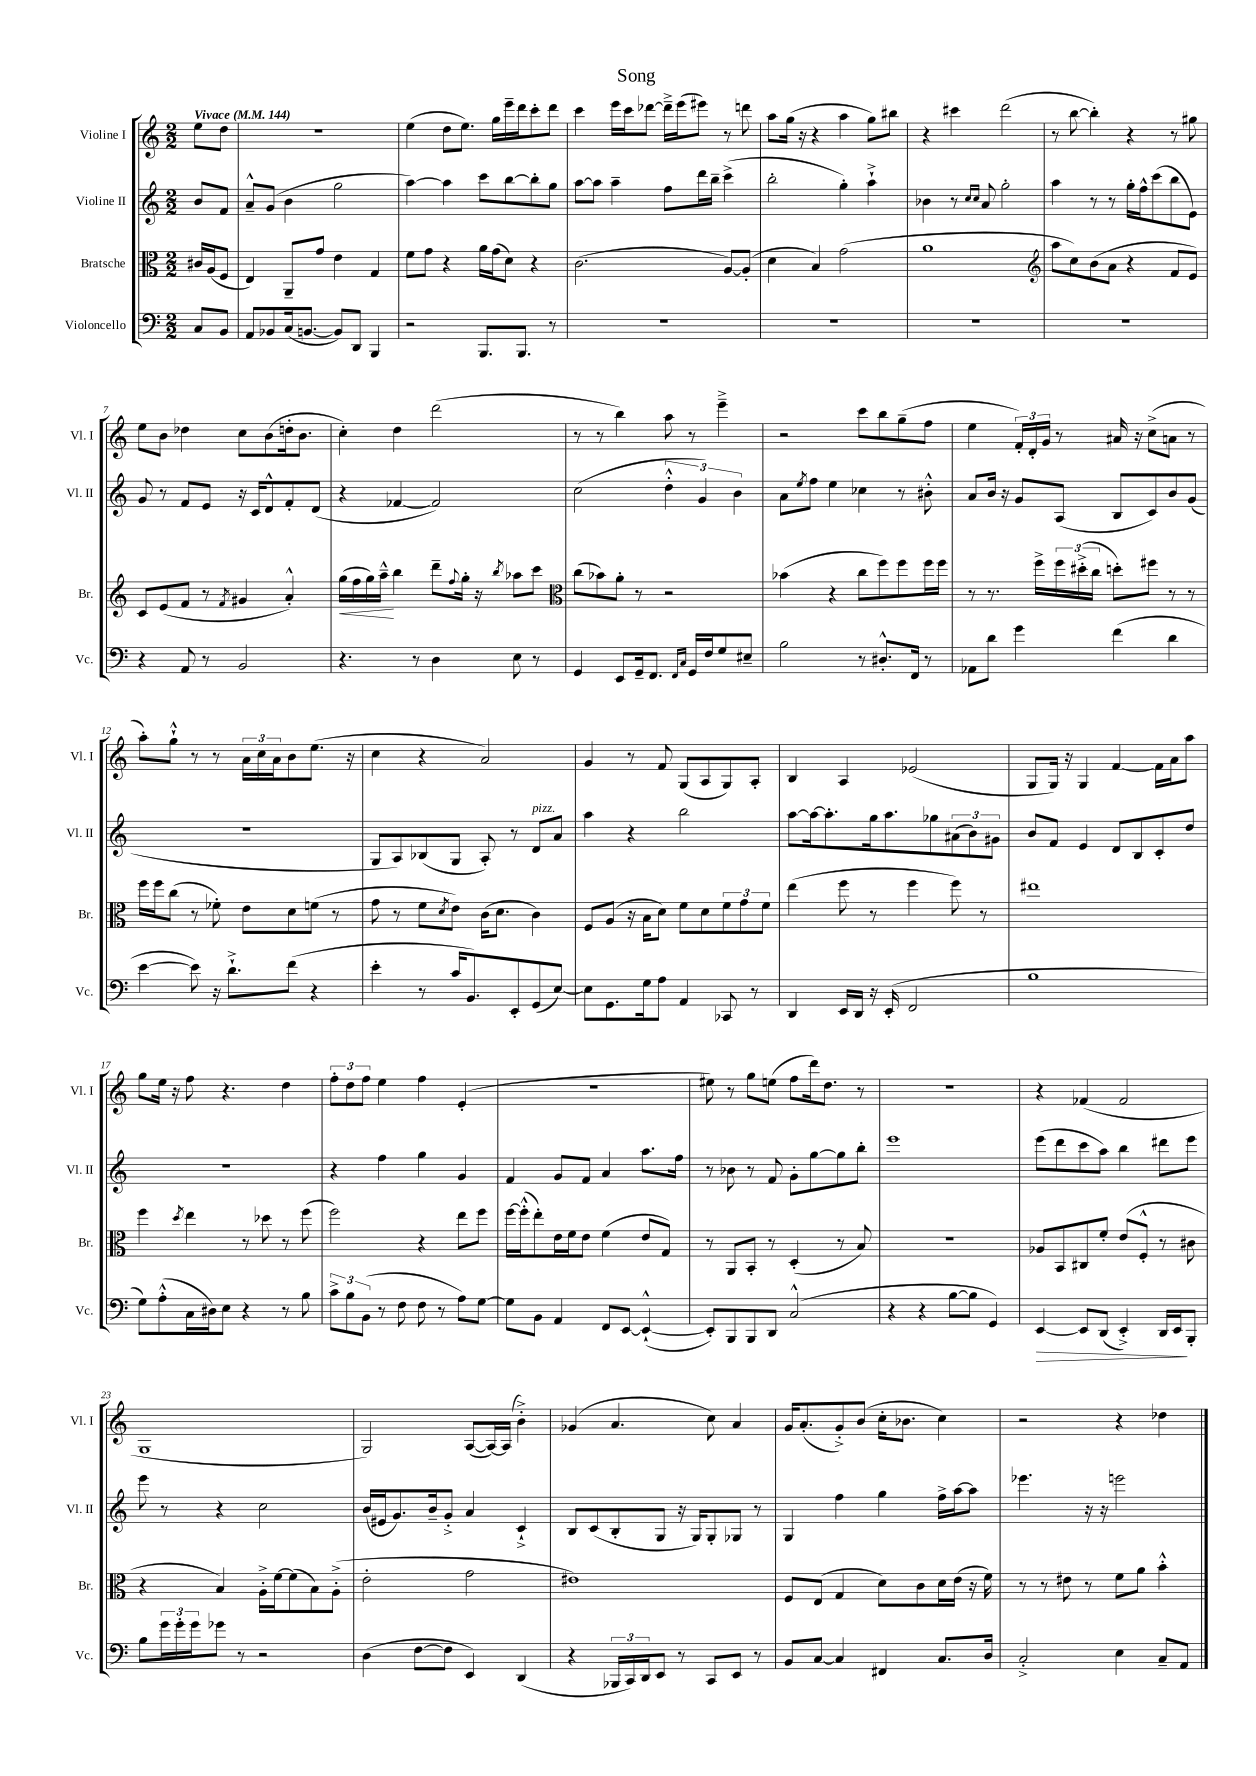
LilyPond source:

\header { title = "Song" }
<<
\new StaffGroup <<
\new Staff = "s0" \with { instrumentName = "Violine I" shortInstrumentName = "Vl. I" } {
    \clef treble \key c \major \numericTimeSignature \time 2/2 \partial 4 \tempo "Vivace" 4 = 144
    e''8 d''8 |
    R1 |
    e''4( d''8 e''8.) g''16 e'''16-- d'''16 c'''8-. d'''8 |
    c'''4 e'''16 c'''16 des'''8~ des'''16---> e'''16( eis'''8) r8 d'''8 |
    a''8 g''16( r16 r4 a''4 g''8) bis''8 |
    r4 cis'''4 d'''2( |
    r8 b''8~ b''4-.) r4 r8 gis''8 |
    e''8 b'8 des''4 c''8 b'8( d''16-. b'8. |
    c''4-.) d''4 d'''2( |
    r8 r8 b''4) a''8 r8 e'''4---> |
    r2 c'''8 b''8 g''8--( f''8 |
    e''4 \tuplet 3/2 { f'16-.) d'16-. g'16 } r8 ais'16 r16 c''8->( a'8 r8 |
    a''8-.) g''8-!-^ r8 r8 \tuplet 3/2 { a'16 c''16 a'16 } b'8 e''8.( r16 |
    c''4 r4 a'2) |
    g'4 r8 f'8 g8( a8 g8) a8-. |
    b4 a4 ees'2( |
    g8 g16) r16 g4 f'4~ f'16 a'16 a''8 |
    g''8 e''16 r16 f''8 r4. d''4 |
    \tuplet 3/2 { f''8-. d''8 f''8 } e''4 f''4 e'4-.( |
    r1 |
    eis''8) r8 g''8 e''8( f''8 d'''16) d''8. r8 |
    r1 |
    r4 fes'4( fes'2 |
    g1 |
    g2) a8~( a16~) a16( b'4-.->) |
    ges'4( a'4. c''8) a'4 |
    g'16 a'8.-.( g'8-.->) b'8( c''16-. bes'8. c''4) |
    r2 r4 des''4 \bar "|." |
}
\new Staff = "s1" \with { instrumentName = "Violine II" shortInstrumentName = "Vl. II" } {
    \clef treble \key c \major \numericTimeSignature \time 2/2 \partial 4
    b'8 f'8 |
    a'8---^ g'8( b'4 g''2 |
    a''4~) a''4 c'''8 b''8~ b''8-. g''8 |
    a''8~ a''8 a''4-- f''8 d'''16 b''16-- c'''4->( |
    b''2-. g''4-.) a''4-!-> |
    bes'4 r8 \grace { c''16 c''16 } a'8 g''2-. |
    a''4 r8 r8 g''16-. f''16-^ c'''8( b''8 e'8) |
    g'8 r8 f'8 e'8 r16 c'16 d'8-^ f'8-. d'8( |
    r4 fes'4~ fes'2) |
    c''2( \tuplet 3/2 { d''4-.-^ g'4) b'4 } |
    a'8 \acciaccatura { e''8 } f''8 e''4 ces''4 r8 bis'8-.-^ |
    a'8 b'16 r16 g'8 a8( b8 c'8) b'8 g'8( |
    R1 |
    g8 a8) bes8( g8 a8-.) r8 d'8^\markup { \italic "pizz." } a'8 |
    a''4 r4 b''2 |
    a''8~ a''16~ a''8.-. g''16 a''8. ges''8 \tuplet 3/2 { ais'8( b'8) gis'8 } |
    b'8 f'8 e'4 d'8 b8 c'8-. d''8 |
    r1 |
    r4 f''4 g''4 g'4 |
    f'4 g'8 f'8 a'4 a''8. f''16 |
    r8 bes'8 r8 f'8 g'8-. g''8~ g''8 b''8-. |
    e'''1 |
    e'''8( d'''8 c'''8 a''8) b''4 dis'''8 e'''8 |
    e'''8 r8 r4 c''2 |
    b'16( eis'16 g'8.) b'16-- g'8-.-> a'4 c'4-!-> |
    b8 c'8( b8-. g8 r16 g16) g8-. ges8 r8 |
    g4 f''4 g''4 f''16-> a''16~ a''8 |
    ees'''4. r16 r16 e'''2 \bar "|." |
}
\new Staff = "s2" \with { instrumentName = "Bratsche" shortInstrumentName = "Br." } {
    \clef alto \key c \major \numericTimeSignature \time 2/2 \partial 4
    cis'16 a16( f8 |
    e4) a,8-- g'8 e'4 g4 |
    f'8 g'8 r4 a'16 g'16( d'8) r4 |
    c'2.( a8~) a8-.( |
    d'4 b4) g'2( |
    a'1 |
    \clef treble a''8 c''8) b'8( a'8 r4 f'8 e'8) |
    c'8 e'8( f'8 r8 \acciaccatura { f'8 } gis'4 a'4-.-^) |
    g''16\<( f''16 g''16) a''16---^\! b''4 d'''8-- \appoggiatura { f''8 } g''16-. r16 \acciaccatura { b''8 } aes''8 c'''8 |
    \clef alto c''8( bes'8) a'8-. r8 r2 |
    bes'4( r4 c''8 f''8) f''8 f''16 f''16 |
    r8 r8. f''16-> \tuplet 3/2 { f''16 dis''16-.->( c''16 } d''8-.) fis''8 r8 r8 |
    f''16 f''16 c''8( r8 fes'8-.) e'8 d'8 f'8( r8 |
    g'8 r8 f'8 \acciaccatura { d'8 } e'8) c'16( d'8. c'4) |
    f8 a8( r16 b16 d'8) f'8 d'8 \tuplet 3/2 { f'8 g'8 f'8 } |
    e''4( f''8 r8 f''4 f''8) r8 |
    eis''1 |
    f''4 \acciaccatura { d''8 } e''4 r8 des''8 r8 f''8( |
    f''2) r4 e''8 f''8 |
    f''16~ f''16-.-^( e''8-.) e'16 f'16 e'8 f'4( e'8 g8) |
    r8 a,8 b,8-. r8 d4-.( r8 b8) |
    R1 |
    aes8 b,8 cis8 f'8-. e'8( f8-.-^ r8 cis'8 |
    r4 b4) a16-.-> f'16~ f'8( b8) a8-.->( |
    e'2-. g'2 |
    eis'1) |
    f8 e8( g4 d'8) c'8 d'16 e'16( r16 f'16) |
    r8 r8 eis'8 r8 f'8 a'8 b'4-.-^ \bar "|." |
}
\new Staff = "s3" \with { instrumentName = "Violoncello" shortInstrumentName = "Vc." } {
    \clef bass \key c \major \numericTimeSignature \time 2/2 \partial 4
    c8 b,8 |
    a,8 bes,8 c16( b,8.~ b,8) d,8 b,,4 |
    r2 b,,8. b,,8. r8 |
    R1 |
    R1 |
    R1 |
    R1 |
    r4 a,8 r8 b,2 |
    r4. r8 d4 e8 r8 |
    g,4 e,8 g,16-- f,8. \grace { f,16 c16 } g,16 f16 g8 eis8-- |
    b2 r8 dis8.-.-^ f,16 r8 |
    aes,8 d'8 g'4 f'4( d'4 |
    e'4~ e'8) r16 d'8.-!-> f'8( r4 |
    e'4-. r8 c'16 b,8.) e,8-. g,8( e8~) |
    e8 g,8. g16 a8 a,4 ces,8 r8 |
    d,4 e,16 d,16 r16 e,16-.( f,2 |
    b1 |
    g8) a8-.-^( c16 dis16) e8 r4 r8 b8 |
    \tuplet 3/2 { c'8-> b8 b,8( } r8 f8 f8 r8 a8) g8~ |
    g8 b,8 a,4 f,8 e,8~ e,4~-!-^( |
    e,8-.) b,,8 b,,8 d,8 c2-^( |
    r4 r4 b8~ b8 g,4) |
    e,4~\> e,8 d,8( e,4-.->) d,16 e,16\! b,,8-. |
    b8 \tuplet 3/2 { g'16 g'16-. g'16 } ges'8 r8 r2 |
    d4( f8~ f8 e,4) d,4( |
    r4 \tuplet 3/2 { bes,,16 c,16) d,16 } e,8 r8 c,8 e,8 r8 |
    b,8 c8~ c4 fis,4 c8. d16 |
    c2-.-> e4 c8-- a,8 \bar "|." |
}
>>
>>
